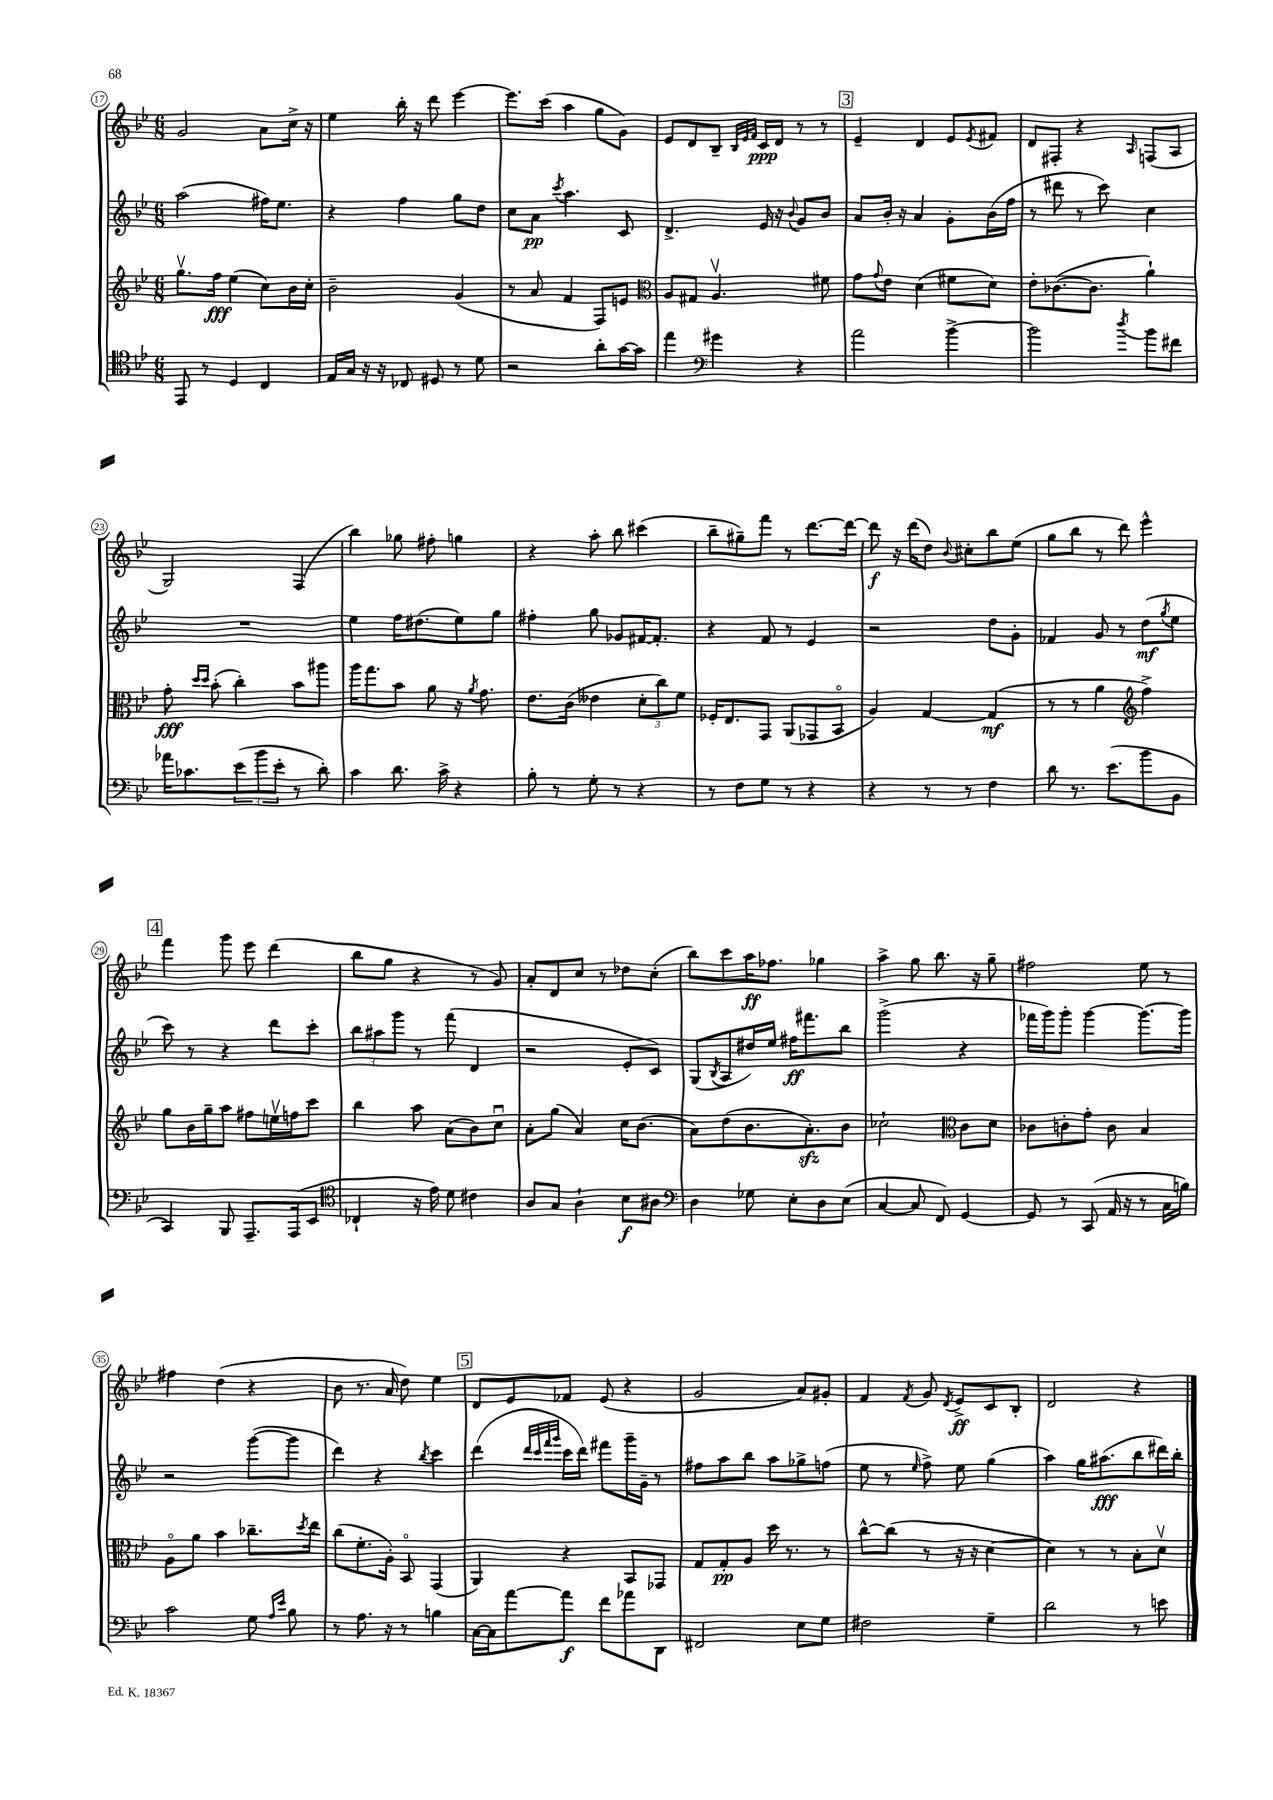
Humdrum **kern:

**kern	**kern	**kern	**kern
*staff4	*staff3	*staff2	*staff1
*clefC4	*clefG2	*clefG2	*clefG2
*k[b-e-]	*k[b-e-]	*k[b-e-]	*k[b-e-]
*M6/8	*M6/8	*M6/8	*M6/8
8EE-/	8.ggv\L	(2aa\	2g/
8r	.	.	.
.	16ff\Jk	.	.
4D/	(4ee-\	.	.
4C/	8cc\L)	16ff#\LK)	8a\L
.	.	8.ee-\J	.
.	16b-\L	.	16cc^\Jk
.	16cc'\JJ	.	16r
=	=	=	=
16E-/LL	2b-~\	4r	4ee-\
16G/JJ	.	.	.
16r	.	.	.
16r	.	.	.
8C-/	.	4ff\	16bb-'\
.	.	.	16r
8D#/	.	.	8ddd\
8r	(4g/	8gg\L	[4eee-\
8d\	.	8dd\J	.
=	=	=	=
2r	8r	8cc\L	8.eee-\]L
.	8a/	8a\J	.
.	.	.	(16ccc\Jk
.	.	8qccc/	.
.	4f/	4.aa\	4aa\
8a'\L	8F/L)	.	8gg\L
[16g\L	8e/J	8c/	8g\J)
16g\]JJ	.	.	.
=	=	=	=
*	*clefC3	*	*
4ee-\	8A/L	4.d^/	8e-/L
.	8G#/J	.	8d/
*clefF4	*	*	*
4g#\	4.Av/	.	8B-~/J
.	.	.	32qqB-/LLL
.	.	.	32qqe-/
.	.	.	32qqf/JJJ
.	.	16e-/	16c/LL
.	.	16r	16d/JJ
.	.	8qqb-/	.
4r	.	8g/L	8r
.	8f#\	8b-/J	8r
=	=	=	=
2a\	8g\L	8a/L	4e-~/
.	8qqg/	.	.
.	8e-\J	16b-'/Jk	.
.	.	16r	.
.	(4d\	4a/	4d/
[4b-^\	8f#\L	8g'\L	8e-/L
.	.	.	8qe-/
.	8d\J)	(16b-\L	8f#/J
.	.	16ff\JJ	.
=	=	=	=
2b-\]	8e-'\L	8r	8d/L
.	([8.c-\	8ddd#\	8F#'/J
.	.	8r	4r
.	8.c-\]J	.	.
.	.	8ccc\)	.
8qdd/	.	.	16qqA/
8b-\L	4a`\)	4cc\	(8F/L
8f#\J	.	.	8A/J
=	=	=	=
16a-\LK	8g'\	2.r	2G/)
8.c-\	.	.	.
.	16qqdd/LL	.	.
.	16qqdd/JJ	.	.
.	(8b-'\	.	.
(12e-\	4cc'\)	.	.
12b-\	.	.	.
12e-'\J	.	.	.
8r	8b-\L	.	(4F/
8d'\)	8aa#\J	.	.
=	=	=	=
4c\	16aa\LK	4ee-\	4bb-\)
.	8.gg\	.	.
8.d\	8b-\J	16ff\LK	8gg-\
.	.	(8.dd#\	.
.	8a\	.	8ff#'\
16c^\	.	.	.
4r	16r	8ee-\)	4gg\
.	8qa/	.	.
.	8.g\	.	.
.	.	8gg\J	.
=	=	=	=
8B-'\	8.e-\L	4ff#'\	4r
8r	.	.	.
.	(16c\Jk	.	.
8G'\	4e--\	8gg\	8aa'\
8r	.	8g-/L	8bb-\
4r	12d'\L	[16f#/K	(4ccc#\
.	.	8.f#'/]J	.
.	12cc\)	.	.
.	12f\J	.	.
=	=	=	=
8r	16F-'/LK	4r	8bb-~\L
.	8.E-/	.	.
8F\L	.	.	8gg#~\)
8G\J	8GG/J	8f/	8fff\J
8r	(8AA/L	8r	8r
4r	8GG-/	4e-/	[8.ddd\L
.	8BB-o/J	.	.
.	.	.	16ddd\_Jk
=	=	=	=
4r	4A/)	2r	8ddd\]
.	.	.	16r
.	.	.	(16ddd\LK
8r	[4G/	.	8dd\J)
.	.	.	8qqb-/
8r	.	.	8cc#'\L
4F\	(4G/]	8dd\L	8bb-\
.	.	8g'\J	(8ee-\J
=	=	=	=
8d\	8r	4f-/	8gg\L
8.r	8r	.	8bb-\J
.	4a\	8g/	8r
(8.e-\L	.	.	.
.	.	8r	8ddd\)
*	*clefG2	*	*
8b-\	4ff^\)	(8dd\L	4eee-^^\
.	.	8qgg/	.
8BB-\J	.	8ee-\J	.
=	=	=	=
4CC/)	8gg\L	8ccc\)	4fff\
.	16b-\L	8r	.
.	16gg~\J	.	.
8BBB-/	8aa\J	4r	8ggg\
8.AAA~/L	8ff#\L	.	8eee-\
.	16eev\L	8ddd\L	(4ddd\
(16AAA/k	16ff\J	.	.
8EE-/J	8ccc\J	8ccc'\J	.
=	=	=	=
*clefC4	*	*	*
4C-`/	4bb-\	12bb-\L	8bb-\L
.	.	12aa#\	.
.	.	.	8gg\J
.	.	12ggg\J	.
16r	8aa\	8r	4r
16e-\)	.	.	.
8d\	(8a\L	(8fff\	.
4c#\	8b-\)	4d/	8r
.	8ccu\J	.	8g/)
=	=	=	=
8A/L	8a'\L	2r	8a'/L
8G/J	(8gg\J	.	8d/
4A`\	4a/)	.	8cc/J
.	.	.	8r
8B-\L	16cc\LK	8e-'/L	8dd-\L
.	(8.b-\J	.	.
8A#\J	.	8c/J)	(8cc'\J
=	=	=	=
*clefF4	*	*	*
4D\	8a\L)	(8G/L	8bb-\L)
.	.	8qB-/	.
.	(8dd\	8A/	8ccc\
8G-\	8.b-\	16dd#/L)	16aa\K
.	.	16ee-/JJ	8.ff-\J
8E-'\L	.	16ff#\LK	.
.	8.a'\)	8.fff#\	.
8D\	.	.	4gg-\
(8E-\J	8b-\J	8bb-\J	.
=	=	=	=
[4C/	2cc-`\	(2ggg^\	4aa^\
8C/]	.	.	8gg\
8FF/)	.	.	8.bb-\
*	*clefC3	*	*
[4GG/	8c\L	4r	.
.	.	.	16r
.	8d\J	.	8gg~\
=	=	=	=
8GG/]	8c-\L	16fff-\LL	2ff#\
.	.	16ggg\J)	.
8r	8c'\	8ggg'\J	.
(8CC/	8g'\J	[4ggg\	.
16AA/	8c\	.	.
16r	.	.	.
8r	4B-/	8.ggg\_L	8ee-\
16C\LL	.	.	8r
16B\JJ)	.	16ggg\]Jk	.
=	=	=	=
2c\	8Ao\L	2r	4ff#\
.	8a\J	.	.
.	4b-\	.	(4dd\
8G\	8.cc-~\L	([8ggg\L	4r
16qqA/LL	.	.	.
16qqe-/JJ	.	.	.
8B-\	.	8ggg\]J	.
.	8qdd/	.	.
.	16ee-\Jk	.	.
=	=	=	=
8r	(8cc\L	4ddd\)	8b-\
8.A\	8.f'\	.	8.r
.	.	4r	.
16r	16A'\Jk)	.	16a/
8r	8BB-o/	.	8dd\)
.	.	8qbb-/	.
4B\	(4GG/	4ccc\	4ee-\
=	=	=	=
[16C\LL	4AA/)	(4ddd\	8d/L
16C\]J	.	.	.
[8a\	.	.	8e-/
.	.	32qqddd/LLL	.
.	.	32qqccc/	.
.	.	32qqfff/	.
.	.	32qqggg/JJJ	.
8a\]J	4r	16ccc\LL	8f-/J
.	.	16ddd\JJ)	.
8f\L	.	8fff#\L	(8e-/
8a-\	8BB-/L	16ggg~\L	4r
.	.	16g~\JJ	.
8DD\J	8GG-/J	8r	.
=	=	=	=
2FF#/	8G/L	8ff#\L	2g/
.	8G'/	8aa\	.
.	8A/J	8bb-\J	.
.	16dd\	8aa\L	.
.	8.r	.	.
8E-\L	.	8gg-^\	8a/L)
8G\J	8r	(8ff\J	8g#'/J
=	=	=	=
2F#\	[8cc^^\L	8ee-\	4f/
.	(8cc\]J	8r	.
.	.	16qqee-/	8qf/
.	8r	8ff^\)	8g/
.	.	.	8qd/
.	16r	8ee-\	8e-^/L
.	16r	.	.
4G~\	[4d\	(4gg\	8c/
.	.	.	8B-'/J
=	=	=	=
2d\	4d\])	4aa\)	2d/
.	8r	16gg\LK	.
.	.	(8.aa#\	.
.	8r	.	.
8r	8B-'\L	8bb-\	4r
8e\	8dv\J	16ddd#\L)	.
.	.	16bb-'\JJ	.
==	==	==	==
*-	*-	*-	*-
